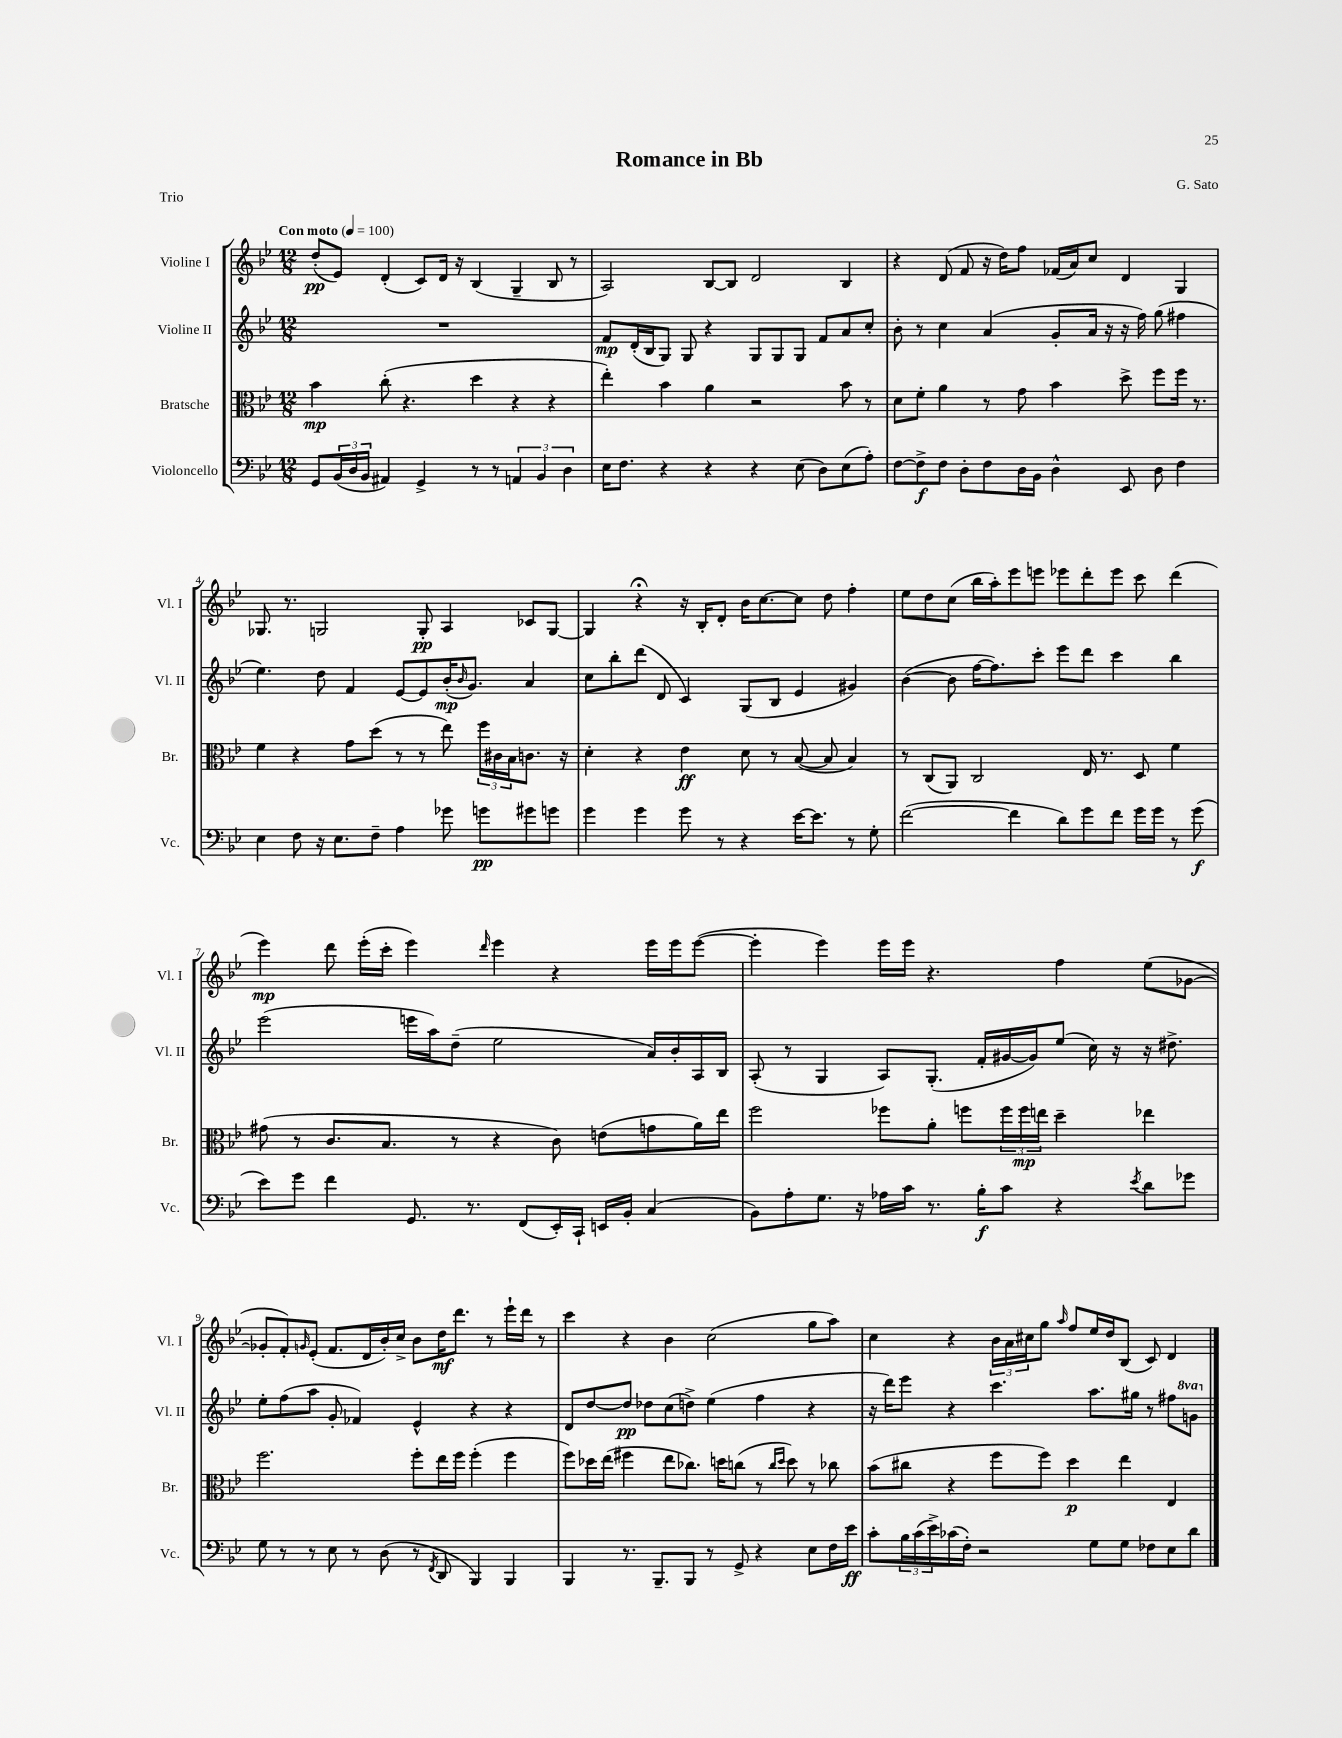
\header { title = "Romance in Bb" composer = "G. Sato" piece = "Trio" }
<<
\new StaffGroup <<
\new Staff = "s0" \with { instrumentName = "Violine I" shortInstrumentName = "Vl. I" } {
    \clef treble \key bes \major \numericTimeSignature \time 12/8 \tempo "Con moto" 4 = 100
    d''8-.\pp( ees'8) d'4-.( c'8) d'16 r16 bes4( g4-- bes8 r8 |
    a2) bes8~ bes8 d'2 bes4 |
    r4 d'8( f'8 r16 d''16) f''8 fes'16( a'16) c''8 d'4 g4 |
    ges8. r8. g2 g8-.\pp a4 ces'8 g8~ |
    g4 r4\fermata r16 bes16-. d'8-. bes'16 c''8.~ c''8 d''8 f''4-. |
    ees''8 d''8 c''8( bes''16 a''16-.) ees'''8 e'''8 ees'''8 d'''8-. ees'''8 c'''8 d'''4( |
    ees'''4\mp) d'''8 ees'''16-.( c'''16-. ees'''4) \grace { d'''16 } ees'''4 r4 ees'''16 ees'''16 ees'''8~( |
    ees'''4-. ees'''4) ees'''16 ees'''16 r4. f''4 ees''8( ges'8~ |
    ges'8-. f'8-.) \grace { g'16 } ees'8-.( f'8. d'16 bes'16-.) c''16-> bes'8 d''16\mf d'''8. r8 ees'''16-! d'''16 r8 |
    c'''4 r4 bes'4 c''2( g''8 a''8) |
    c''4 r4 \tuplet 3/2 { bes'16 a'16 cis''16 } g''8 \grace { a''16 } f''8 ees''16 d''16 bes8( c'8) d'4 \bar "|." |
}
\new Staff = "s1" \with { instrumentName = "Violine II" shortInstrumentName = "Vl. II" } {
    \clef treble \key bes \major \numericTimeSignature \time 12/8 \set Staff.ottavationMarkups = #ottavation-simple-ordinals
    R1. |
    f'8\mp d'16-.( bes16 g8) g8 r4 g8 g8 g8 f'8 a'8 c''8-. |
    bes'8-. r8 c''4 a'4( g'8-. a'16 r16 r16 f''16) g''8( fis''4 |
    ees''4.) d''8 f'4 ees'8~ ees'8 bes'16-.\mp( \grace { bes'16 } g'8.) a'4 |
    c''8 bes''8-. d'''8( d'8 c'4) g8( bes8 ees'4 gis'4) |
    bes'4~( bes'8 f''16~ f''8.) c'''8-. ees'''8 d'''8 c'''4 bes''4 |
    ees'''2( e'''16 a''16) d''8--( ees''2 a'16) bes'16-. a16 bes16 |
    a8-.( r8 g4 a8) g8.-.( f'16-. gis'16~ gis'16) ees''8( c''16) r16 r16 dis''8.-> |
    ees''8-. f''8( a''8 g'8-. fes'4) ees'4-^ r4 r4 |
    d'8 d''8~ d''8\pp des''8 c''8( d''8->) ees''4( f''4 r4 |
    r16 d'''16) ees'''8 r4 c'''4. a''8. gis''16 r8 fis''8 \ottava #1 g''8 \ottava #0 \bar "|." |
}
\new Staff = "s2" \with { instrumentName = "Bratsche" shortInstrumentName = "Br." } {
    \clef alto \key bes \major \numericTimeSignature \time 12/8
    bes'4\mp c''8-.( r4. d''4 r4 r4 |
    ees''4-.) bes'4 a'4 r2 bes'8 r8 |
    d'8 f'8-. a'4 r8 g'8 bes'4 d''8-> f''8 f''16 r8. |
    f'4 r4 g'8 d''8( r8 r8 ees''8) \tuplet 3/2 { f''16 cis'16 bes16 } c'8. r16 |
    d'4-. r4 ees'4\ff d'8 r8 bes8~( bes8 bes4) |
    r8 c8( a,8) c2 ees16 r8. d8 f'4 |
    gis'8( r8 c'8. bes8. r8 r4 c'8) e'8( g'8 a'16) ees''16 |
    f''2 fes''8 a'8-. f''8 \tuplet 3/2 { f''16 f''16\mp e''16 } d''4-- ees''4 |
    f''2. f''8-. ees''16 f''16 f''4-.( f''4 |
    f''8) des''16 ees''16( fis''4 ees''8 ces''8.) d''16 c''8( r8 \grace { c''16 d''16 } d''8) r8 ces''8 |
    bes'8( cis''8 r4 f''8 f''8) d''4\p ees''4 ees4 \bar "|." |
}
\new Staff = "s3" \with { instrumentName = "Violoncello" shortInstrumentName = "Vc." } {
    \clef bass \key bes \major \numericTimeSignature \time 12/8
    g,8 \tuplet 3/2 { bes,16( d16 bes,16 } ais,4) g,4-> r8 r8 \tuplet 3/2 { a,4 bes,4 d4 } |
    ees16 f8. r4 r4 r4 ees8( d8) ees8( a8-.) |
    f8~ f8->\f f8 d8-. f8 d16 bes,16 d4-^ ees,8 d8 f4 |
    ees4 f8 r16 ees8. f8-- a4 ges'8 g'8\pp gis'8 g'8 |
    g'4 g'4 g'8 r8 r4 ees'16~ ees'8. r8 g8-. |
    f'2~( f'4 d'8) g'8 f'8 g'16 g'16 r8 g'8\f( |
    ees'8) g'8 f'4 g,8. r8. f,8( ees,16-.) c,16-! e,16 bes,16-. c4( |
    bes,8) a8-. g8. r16 aes16 c'16 r8. bes16-.\f c'8 r4 \acciaccatura { ees'8 } d'8 ges'8 |
    g8 r8 r8 ees8 r8 d8( r8 \acciaccatura { f,8 } d,8 bes,,4) bes,,4 |
    bes,,4 r8. bes,,8.-- bes,,8 r8 g,8-> r4 ees8 f16 ees'16\ff |
    c'8-. \tuplet 3/2 { bes16 c'16( ees'16->) } ces'16( f16-.) r2 g8 g8 fes8 ees8 d'8 \bar "|." |
}
>>
>>
